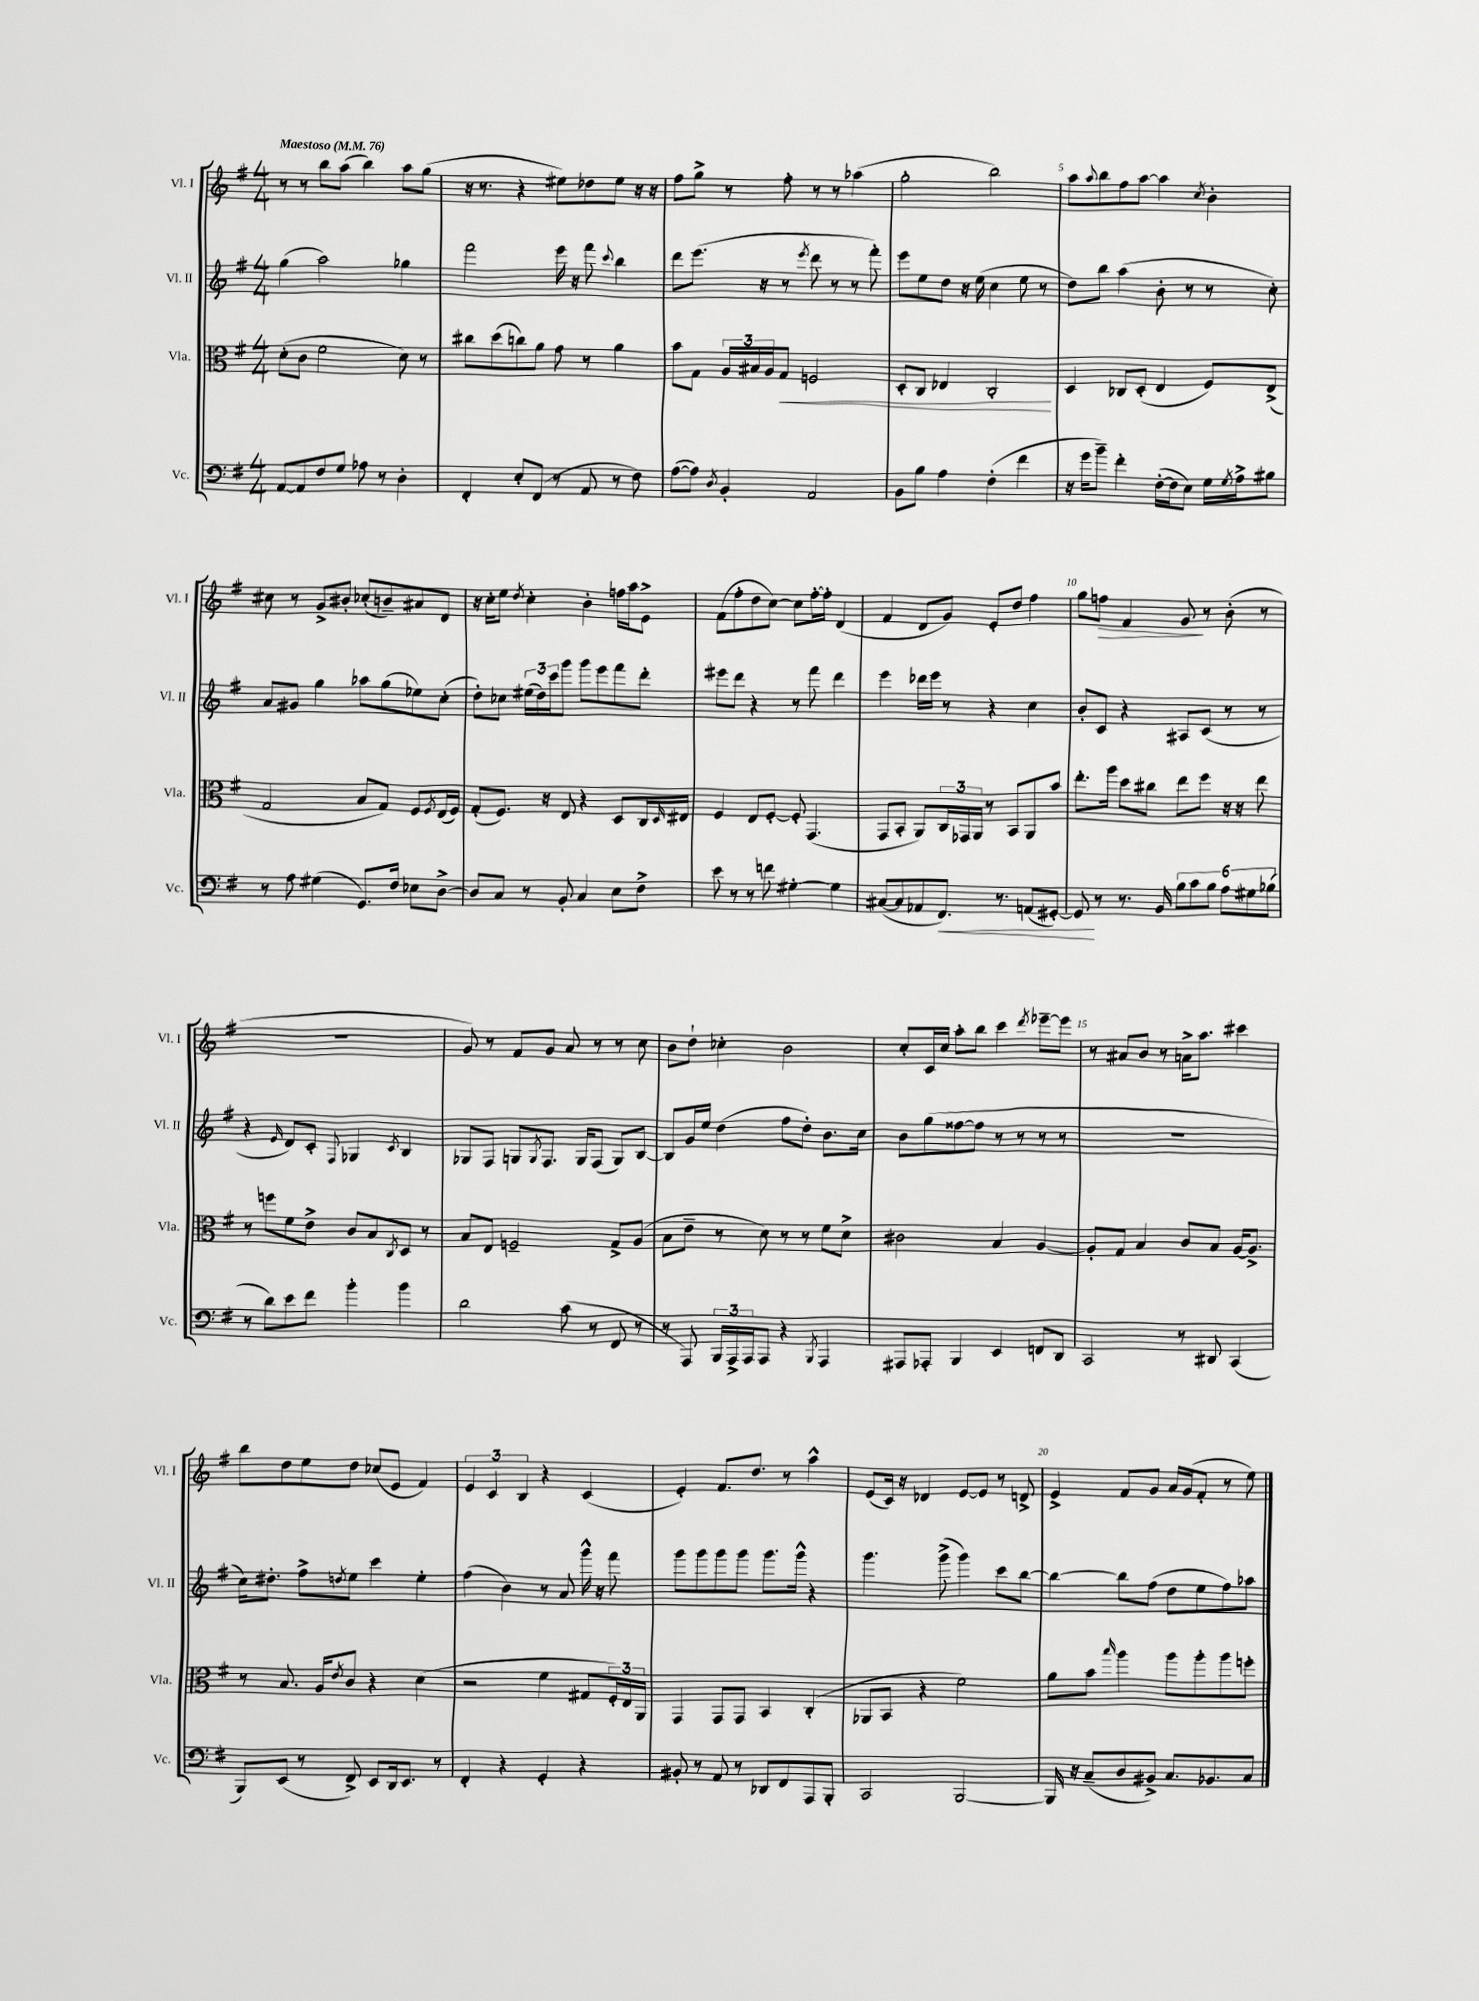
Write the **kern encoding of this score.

**kern	**kern	**kern	**kern
*staff4	*staff3	*staff2	*staff1
*clefF4	*clefC3	*clefG2	*clefG2
*k[f#]	*k[f#]	*k[f#]	*k[f#]
*M4/4	*M4/4	*M4/4	*M4/4
*MM76	*MM76	*MM76	*MM76
[8AA/L	(8d'\L	(4gg\	8r
8AA/]	8c\J	.	8r
8F#/	2f#\	2aa\)	8bb\L
8G/J	.	.	(8aa\J
8A-\	.	.	4bb\)
8r	.	.	.
4D'\	8d\)	4gg-\	8aa\L
.	8r	.	(8gg\J
=	=	=	=
4FF#'/	8cc#\L	2fff#\	16r
.	.	.	8.r
.	(8dd\	.	.
8E'/L	8cc\)	.	4r
(8FF#/J	8a\J	.	.
8r	8g\	16eee\	8ee#\L)
.	.	16r	.
8AA/	8r	8fff#\	8dd-\
.	.	8qqccc/	.
8r	4a\	4bb\	8ee#\J
8F#\)	.	.	16r
.	.	.	16r
=	=	=	=
([8A\L	8b\L	8ddd\L	8ff#\L
8A\]J)	8G\J	(8.eee\J	8gg^\J
8qD/	.	.	.
4BB'/	24A/LL	.	8r
.	24B#/	.	.
.	.	16r	.
.	24A/J	.	.
.	8G/J	8r	8ff#'\
.	.	8qeee/	.
2AA/	2F/	8ddd\	8r
.	.	8r	8r
.	.	8r	(4aa-\
.	.	8fff#'\)	.
=	=	=	=
8BB\L	8D'/L	8eee\L	2gg'\
8B\J	8C/J	8ee\	.
4A\	4E-/	8dd\J	.
.	.	16r	.
.	.	(16ee\	.
(4F#'\	2C'/	4cc\	2bb\)
4f#\	.	8ee\	.
.	.	8r	.
=	=	=	=
16r	4D/	8dd\L)	8aa\L
16g\LK	.	.	.
.	.	.	8qqaa/
8b~\J)	.	8bb\J	8bb\
4f#'\	8C-/L	(4aa\	8ff#\
.	(8D'/J	.	[8aa\J
([16F#'\LL	4E/	8b'\	4aa\]
16F#\]J	.	.	.
8E\J)	.	8r	.
.	.	.	8qcc/
16G\LL	8F#/L)	8r	4b'\
8qG/	.	.	.
16A^\J	.	.	.
8B#\J	(8E^/J	8cc'\)	.
=	=	=	=
8r	2G/	8a/L	8cc#\
8A\	.	8g#/J	8r
(4G#\	.	4gg\	8g^/L
.	.	.	8b#'/J
8.GG/L)	8B/L	8aa-\L	(8cc-'/L
.	8G/J)	(8gg\	8b~/)
16F#/Jk	.	.	.
8E-\L	8F#/L	8ee-\)	8a#/
.	8qF#/	.	.
[8D^\J	(16E/L	(8cc'\J	8d/J
.	16F#/JJ)	.	.
=	=	=	=
8D/]L	(8G'/L	8dd'\L)	16r
.	.	.	16cc'\LK
8C/J	8.F#/J)	8cc-\J	8ee\J
.	.	.	8qdd/
8r	.	(24ee#\LL	4cc'\
.	.	24dd\)	.
.	16r	.	.
.	.	24ccc\J	.
8BB'/	8E/	8ggg\J	.
4C/	4r	8ggg\L	4b'\
.	.	8eee\	.
8E\L	8D/L	8fff#\	16ff\LL
.	.	.	16aa\J
8F#^\J	16C/L	8ddd'\J	8e^\J
.	16qqD/	.	.
.	16E#/JJ	.	.
=	=	=	=
8e\	4F#/	8eee#\L	(8f#\L
8r	.	8ddd\J	8ff#'\
8r	8E/L	4r	8dd\
8f\	[8F#'/J	.	[8cc\J)
[4G#'\	8F#'/]	8r	8cc\]L
.	(4.GG/	8fff#\	[16ff#'\L
.	.	.	16ff#'\]JJ
4G#\]	.	4ddd\	(4d/
=	=	=	=
([8C#/L	8GG/L	4eee\	4f#/
8C#/]	8BB'/J	.	.
8AA-/	8AA/L)	16ddd-\LL	8d/L
.	.	16eee\JJ	.
8.FF#/J)	24C/L	8r	8g/J)
.	24GG-/	.	.
.	24AA/JJ	.	.
.	8r	4r	8e'/L
8.r	.	.	.
.	8BB/L	.	8dd/J
(8AA/L	8AA/	4cc\	4ff#\
[8GG#'/J)	8b/J	.	.
=	=	=	=
8GG#/]	8.ee'\L	8b'/L	8gg\L
8r	.	8c/J	8ff\J
.	16aa\Jk	.	.
8.r	8dd\L	4r	4f#/
.	8cc#\J	.	.
16BB/	.	.	.
12B\L	8ee\L	8A#/L	8g/
12c\	.	.	.
.	8ff#\J	(8c/J	8r
12B\J	.	.	.
12A\L	16r	8r	(8b'\
.	16r	.	.
12G#\	.	.	.
.	8ee\	8r	8r
(12B-\J	.	.	.
=	=	=	=
8r	8r	4r	1r
8d\L)	8ff\L	.	.
.	.	16qqe/	.
8e\	8f#\	8d/L)	.
8f#\J	8e^\J	8c'/J	.
.	.	8qqF#/	.
4b'\	8c/L	4G-/	.
.	8B/	.	.
.	8qC/	8qc/	.
4b\	8D/J	4B/	.
.	8r	.	.
=	=	=	=
2d\	8B/L	8G-/L	8g/)
.	8E/J	8F#/J	8r
.	2F~/	8G/L	8f#/L
.	.	8qG/	.
.	.	8.F#/J	8g/J
(8c\	.	.	8a/
.	.	16G/LK	.
8r	.	(8F#/J	8r
8FF#/	8G^/L	8G/L)	8r
8r	(8A/J	[8B/J	8cc\
=	=	=	=
8r	8B\L	8B/]L	8b\L
8AAA/)	8e~\J	16g/L	8dd`\J
.	.	16ee/JJ	.
24BBB/LL	8r	(4dd\	4cc-'\
24AAA^/	.	.	.
24AAA/J	.	.	.
8AAA/J	8d\)	.	.
4r	8r	8ff#\L	2b\
.	8r	8dd'\J)	.
8qBBB/	.	.	.
4AAA/	8f#\L	8.b\L	.
.	8d^\J	.	.
.	.	16cc\Jk	.
=	=	=	=
8AAA#/L	2c#\	8b\L	8cc'/L
8AAA-'/J	.	(8gg\	16c/L
.	.	.	16cc/JJ
4BBB/	.	[8ff##\	8aa'\L
.	.	8ff##\]J	8bb\J
4EE/	4B/	8r	4ccc\
.	.	8r	.
.	.	.	8qddd/
8FF/L	[4A/	8r	[8eee-~\L
8DD/J	.	8r	8eee-\]J
=	=	=	=
2CC/	8A'/]L	1r	8r
.	8G/J	.	8a#/L
.	4B/	.	8b/J
.	.	.	8r
8r	8c/L	.	16a^\LK
.	.	.	8.aa\J
8DD#/	8B/J	.	.
(4CC/	[16A/LK	.	4ccc#\
.	8.A^/]J	.	.
=	=	=	=
8BBB/L)	8r	16cc\LK)	8bb\L
.	.	8.dd#'\J	.
(8EE/J	8.B/	.	8dd\
8r	.	8ff#^\L	8ee\
.	16A/LK	.	.
.	8qe/	8qdd/	.
8FF#^/)	8c/J	8ee\J	8dd\J
8EE/L	4r	4ccc\	(8cc-/L
16DD/k	.	.	8e/J
8.EE/J	.	.	.
.	(4d\	4ee'\	4f#/)
8r	.	.	.
=	=	=	=
4FF#'/	2r	(4ff#\	6e/
.	.	.	6c/
4r	.	4b\)	.
.	.	.	6B/
4GG'/	4f#\	8r	4r
.	.	8a/	.
4r	8G#/L	16ggg^^\	(4c/
.	.	16r	.
.	24F#'/L)	8fff#\	.
.	24E/	.	.
.	24AA/JJ	.	.
=	=	=	=
8BB#'/	4GG/	8ggg\L	4e'/)
8r	.	8ggg\	.
8AA/	8GG/L	8ggg\	8.f#/L
8r	8GG/J	8ggg\J	.
.	.	.	8.dd/J
8DD-/L	4BB/	8.ggg\L	.
8FF#/	.	.	8r
.	.	16ggg^^\Jk	.
8AAA/	(4C'/	4r	4aa^^\
8BBB'/J	.	.	.
=	=	=	=
2CC/	8AA-/L	4.ggg\	(8e/L
.	8BB/J	.	16c/Jk)
.	.	.	16r
.	4r	.	4d-/
.	.	(8ggg^\	.
[2BBB/	2f#\)	4ggg\)	[8e/L
.	.	.	8e/]J
.	.	8ccc\L	8r
.	.	[8bb\J	8d^/
=	=	=	=
16BBB/]	8a\L	4bb\_	4e^/
16r	.	.	.
(8C~/L	8b\J	.	.
.	16qqbb/	.	.
8D/	4aa\	8bb\]L	8f#/L
8BB#^/J)	.	(8ff#\J	8g/J
8.C/L	8aa\L	8dd\L	16a/LL
.	.	.	(16g/J
.	8aa'\	8ee\	8f#'/J
8.BB-/	.	.	.
.	8aa\	8ff#\)	8r
8C/J	8ff'\J	8aa-\J	8ee\)
==	==	==	==
*-	*-	*-	*-
